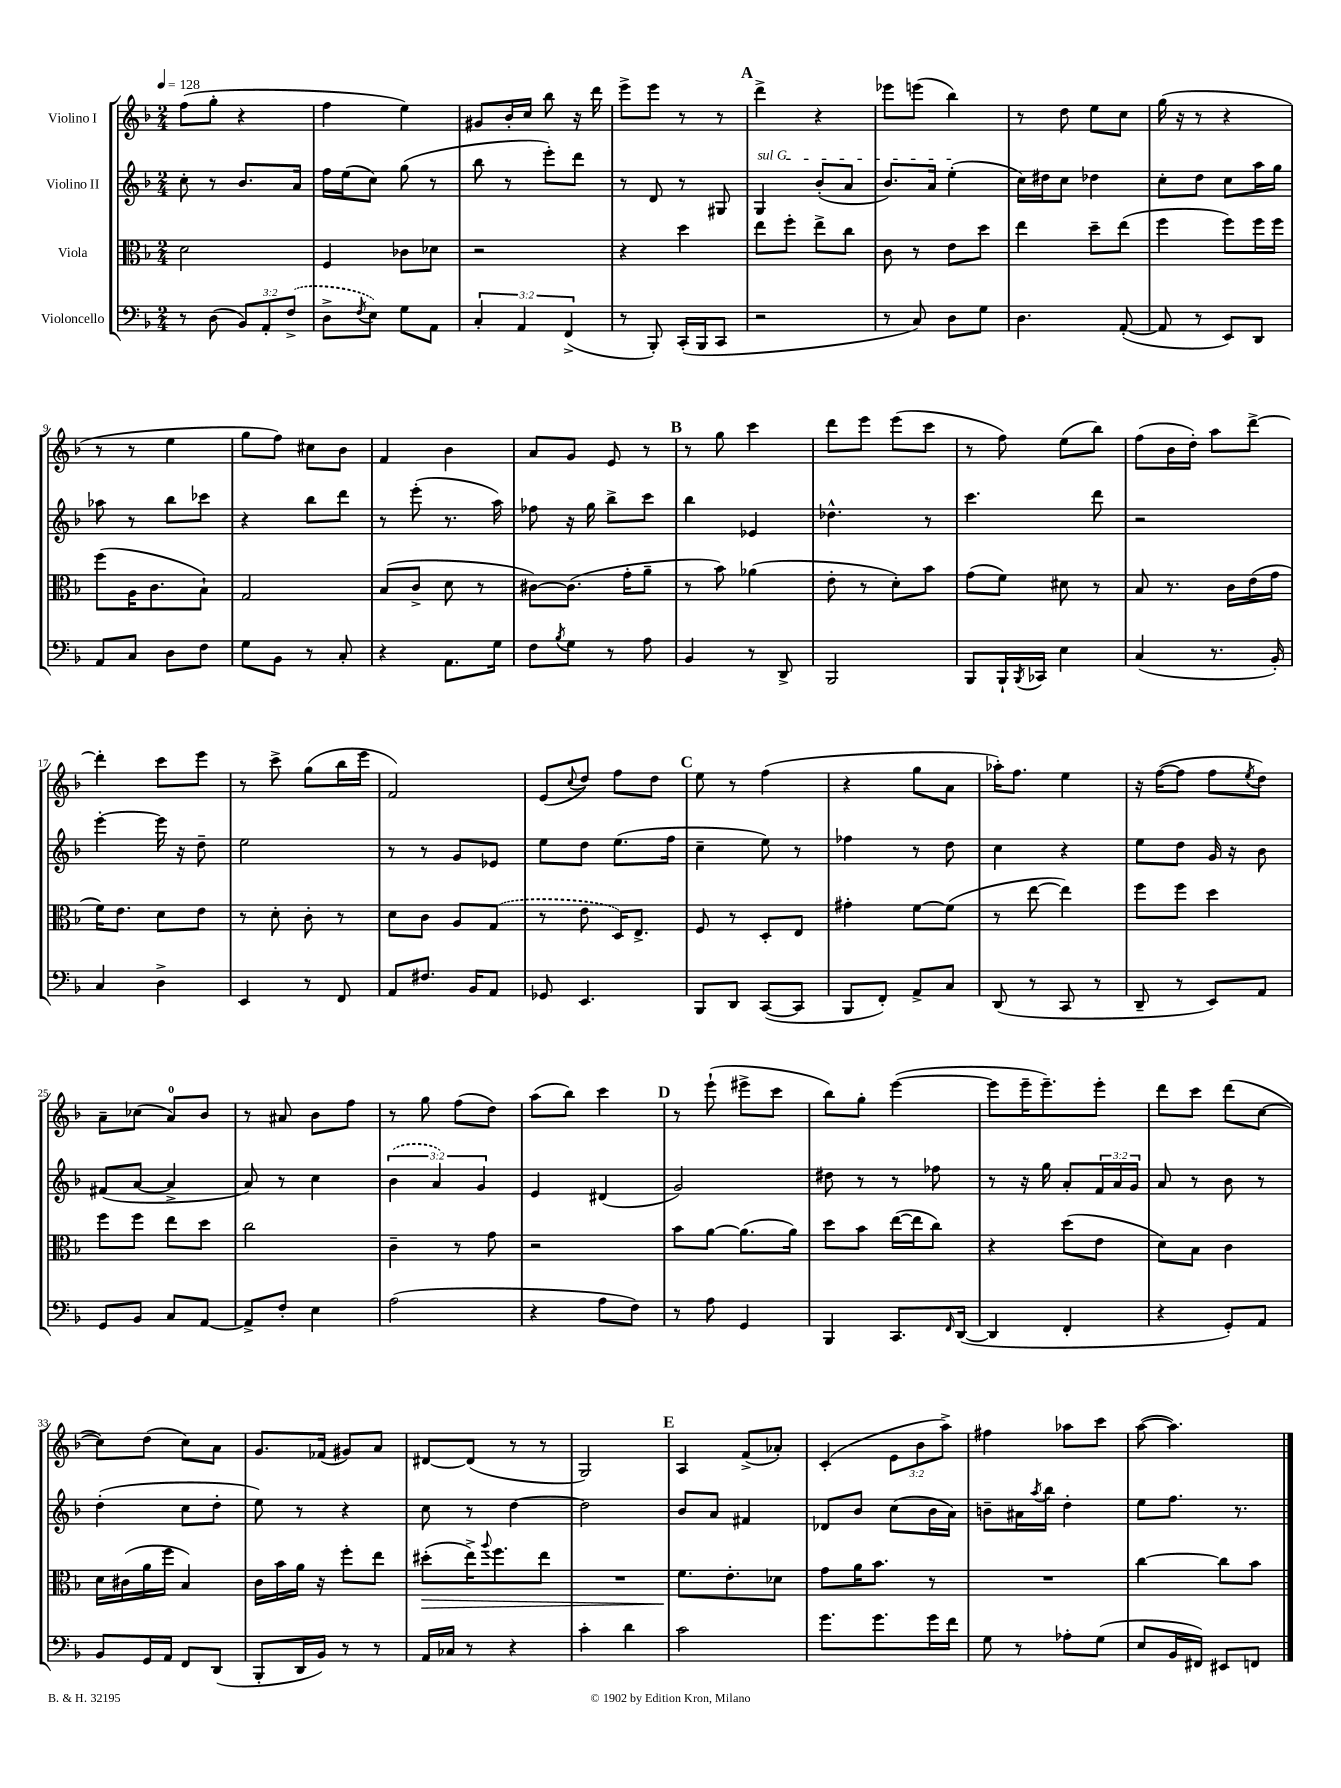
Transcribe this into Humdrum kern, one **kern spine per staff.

**kern	**kern	**kern	**kern
*staff4	*staff3	*staff2	*staff1
*clefF4	*clefC3	*clefG2	*clefG2
*k[b-]	*k[b-]	*k[b-]	*k[b-]
*M2/4	*M2/4	*M2/4	*M2/4
*MM128	*MM128	*MM128	*MM128
8r	2d	8cc'	(8ff
(8D	.	8r	8gg'
12BB-)	.	8.b-	4r
12AA'	.	.	.
(12F^	.	.	.
.	.	16a	.
=	=	=	=
8D^	4F	16ff	4ff
.	.	(16ee	.
8qF	.	.	.
8E)	.	8cc)	.
8G	8c-	(8gg	4ee)
8AA	8d-	8r	.
=	=	=	=
6C'	2r	8bb-	8g#
.	.	8r	16b-'
6AA	.	.	.
.	.	.	16cc
.	.	8eee')	8bb-
(6FF^	.	.	.
.	.	8ddd	16r
.	.	.	16ddd
=	=	=	=
8r	4r	8r	8eee^
8BBB-')	.	8d	8eee
(16CC'	4dd	8r	8r
16BBB-	.	.	.
8CC	.	8G#	8r
=	=	=	=
2r	8ee	4G	4ddd^
.	8ff'	.	.
.	8ee^	(8b-'	4r
.	8cc	8a	.
=	=	=	=
8r	8c	8.b-)	8eee-
8C)	8r	.	(8eee
.	.	16a	.
8D	8e	(4ee'	4bb-)
8G	8dd	.	.
=	=	=	=
4.D	4ee	16cc)	8r
.	.	16dd#	.
.	.	8cc	8dd
.	8dd~	4dd-	8ee
([8AA'	(8ee	.	8cc
=	=	=	=
8AA]	4ff	8cc'	(16gg
.	.	.	16r
8r	.	8dd	8r
8EE)	8ff)	8cc	4r
8DD	16ff	16aa	.
.	16ff	16gg	.
=	=	=	=
8AA	(8ff	8aa-	8r
8C	16A	8r	8r
.	8.c	.	.
8D	.	8bb-	4ee
8F	8B-`)	8ccc-	.
=	=	=	=
8G	2G	4r	8gg
8BB-	.	.	8ff)
8r	.	8bb-	8cc#
8C'	.	8ddd	8b-
=	=	=	=
4r	(8B-	8r	4f
.	8c^	(8eee'	.
8.AA	8d	8.r	4b-
.	8r	.	.
16G	.	16aa)	.
=	=	=	=
8F	[8c#)	8ff-	8a
8qB-	.	.	.
8G	(8.c#]	16r	8g
.	.	16gg	.
8r	.	8bb-^	8e
.	16g'	.	.
8A	8a~	8ccc	8r
=	=	=	=
4BB-	8r	4bb-	8r
.	8b-)	.	8gg
8r	(4a-	4e-	4ccc
8DD^	.	.	.
=	=	=	=
2BBB-	8e'	4.dd-^^	8ddd
.	8r	.	8eee
.	8d')	.	(8eee
.	8b-	8r	8ccc
=	=	=	=
8BBB-	(8g	4.ccc	8r
16BBB-`	8f)	.	8ff)
8qBBB-	.	.	.
16CC-	.	.	.
4E	8d#	.	(8ee
.	8r	8ddd	8bb-)
=	=	=	=
(4C	8B-	2r	(8ff
.	8.r	.	16b-
.	.	.	16dd')
8.r	.	.	8aa
.	16c	.	.
.	(16e	.	[8ddd^
16BB-')	16g	.	.
=	=	=	=
4C	16f)	[4eee'	4ddd']
.	8.e	.	.
4D^	8d	16eee]	8ccc
.	.	16r	.
.	8e	8dd~	8eee
=	=	=	=
4EE	8r	2ee	8r
.	8d'	.	8ccc^
8r	8c'	.	(8gg
8FF	8r	.	16bb-
.	.	.	16eee
=	=	=	=
8AA	8d	8r	2f)
8.F#	8c	8r	.
.	8A	8g	.
16BB-	.	.	.
8AA	(8G	8e-	.
=	=	=	=
8GG-	8r	8ee	(8e
.	.	.	8qqcc
4.EE	8e	8dd	8dd)
.	16D)	(8.ee	8ff
.	8.E^	.	.
.	.	.	8dd
.	.	16ff	.
=	=	=	=
8BBB-	8F	4cc~	8ee
8DD	8r	.	8r
([8CC	8D'	8ee)	(4ff
8CC]	8E	8r	.
=	=	=	=
8BBB-	4g#'	4ff-	4r
8FF')	.	.	.
8AA^	[8f	8r	8gg
8C	(8f]	8dd	8a
=	=	=	=
(8DD	8r	4cc	16aa-')
.	.	.	8.ff
8r	[8ee	.	.
8CC	4ee])	4r	4ee
8r	.	.	.
=	=	=	=
8DD~	8ff	8ee	16r
.	.	.	([16ff
8r	8ff	8dd	8ff]
8EE)	4dd	16g	8ff
.	.	16r	.
.	.	.	8qee
8AA	.	8b-	8dd)
=	=	=	=
8GG	8ff	(8f#	8a~
8BB-	8ff	[8a	(8cc-
8C	8ee	4a^]	8a)
[8AA	8dd	.	8b-
=	=	=	=
8AA^]	2cc	8a)	8r
8F'	.	8r	8a#
4E	.	4cc	8b-
.	.	.	8ff
=	=	=	=
(2A	4c~	(6b-	8r
.	.	.	8gg
.	.	6a)	.
.	8r	.	(8ff
.	.	6g	.
.	8g	.	8dd)
=	=	=	=
4r	2r	4e	(8aa
.	.	.	8bb-)
8A	.	(4d#	4ccc
8F)	.	.	.
=	=	=	=
8r	8b-	2g)	8r
8A	[8a	.	(8eee`
4GG	(8.a]	.	8eee#^
.	.	.	8ccc
.	16a)	.	.
=	=	=	=
4BBB-	8dd	8dd#	8bb-)
.	8b-	8r	8gg'
8.CC	([16ee	8r	([4eee
.	16ee]	.	.
.	8cc)	8ff-	.
16qqFF	.	.	.
([16DD	.	.	.
=	=	=	=
4DD]	4r	8r	8eee]
.	.	16r	16eee~
.	.	16gg	8.eee~)
4FF'	(8dd	8a'	.
.	8e	24f	8eee'
.	.	24a	.
.	.	24g	.
=	=	=	=
4r	8d)	8a	8ddd
.	8B-	8r	8ccc
8GG')	4c	8b-	(8ddd
8AA	.	8r	[8cc
=	=	=	=
8BB-	16d	(4dd'	8cc])
.	(16c#	.	.
16GG	16a	.	(8dd
16AA	16ff	.	.
8FF	4B-)	8cc	8cc)
(8DD	.	8dd'	8a
=	=	=	=
8BBB-'	16c	8ee)	8.g
.	16b-	.	.
16DD	16a	8r	.
16BB-)	16r	.	(16f-
8r	8ff'	4r	8g#)
8r	8ee	.	8a
=	=	=	=
16AA	(8dd#'	8cc	[8d#
16C-	.	.	.
8r	16ee^)	8r	(8d#]
.	8qqaa	.	.
.	8.ff	.	.
4r	.	[4dd	8r
.	8ee	.	8r
=	=	=	=
4c'	2r	2dd]	2G)
4d	.	.	.
=	=	=	=
2c	8.f	8b-	4A
.	.	8a	.
.	8.e'	.	.
.	.	4f#	(8f^
.	8d-	.	8a-')
=	=	=	=
8.g	8g	8d-	(4c'
.	16a	8b-	.
8.g	8.b-	.	.
.	.	(8cc	12e
.	.	.	12b-
16g	8r	16b-	.
.	.	.	12aa^)
16f	.	16a)	.
=	=	=	=
8G	2r	8b~	4ff#
8r	.	16a#	.
.	.	8qaa	.
.	.	16bb-	.
8A-'	.	4dd'	8aa-
(8G	.	.	8ccc
=	=	=	=
8E	[4cc	8ee	([8aa
16BB-	.	8.ff	4.aa])
16FF#)	.	.	.
8EE#	8cc]	.	.
.	.	8.r	.
8FF	8b-	.	.
==	==	==	==
*-	*-	*-	*-
